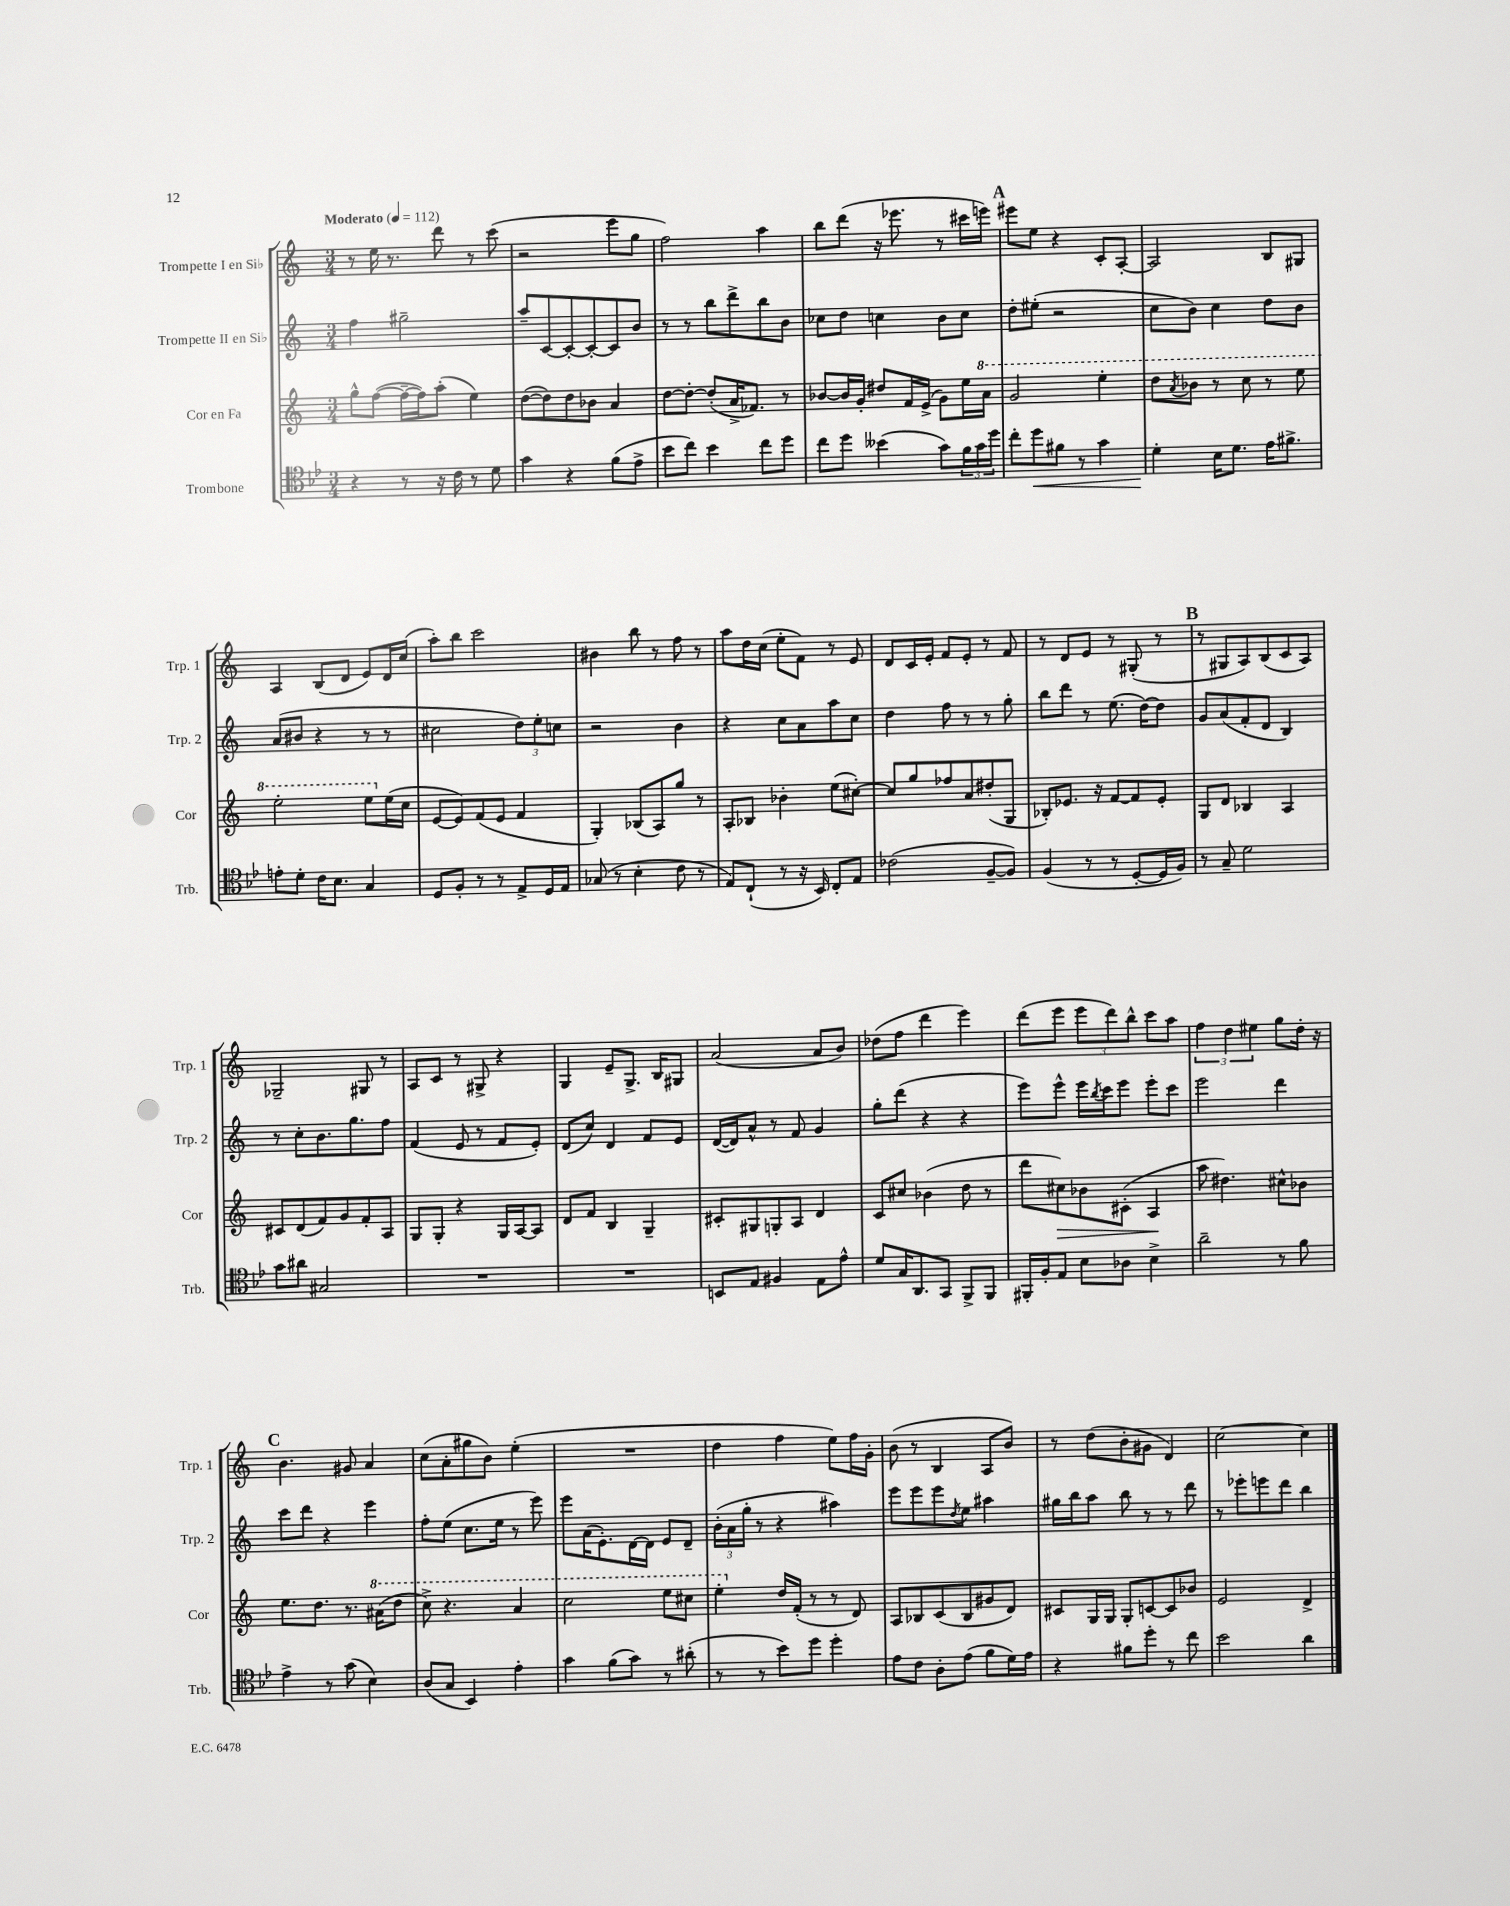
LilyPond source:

<<
\new StaffGroup <<
\new Staff = "s0" \with { instrumentName = "Trompette I en Sib" shortInstrumentName = "Trp. 1" } {
    \clef treble \key c \major \numericTimeSignature \time 3/4 \tempo "Moderato" 4 = 112
    r8 e''16 r8. d'''8 r8 c'''8( |
    r2 e'''8 g''8 |
    f''2) a''4 |
    b''8 d'''8( r16 ees'''8. r8 cis'''16 e'''16) |
    \mark \markup { \bold "A" } eis'''8 e''8 r4 c'8-. a8~-. |
    a2 b8 gis8 |
    a4 b8( d'8 e'8) d'16 c''16( |
    a''8-.) b''8 c'''2 |
    bis'4 b''8 r8 f''8 r8 |
    a''8 d''16 c''16( e''8-. f'8) r8 e'8 |
    d'8 c'16 e'16-. f'8 e'8-. r8 f'8 |
    r8 d'8 e'8 r8 gis8-.( r8 |
    \mark \markup { \bold "B" } r8 gis8 a8) b8( c'8 a8) |
    ges2-- gis8 r8 |
    a8 c'8 r8 gis8-> r4 |
    g4 e'8-- g8.-> b16 gis8 |
    a'2( a'8 b'8) |
    des''8( f''8 d'''4 e'''4) |
    d'''8( e'''8 \tuplet 3/2 { e'''8 d'''8) b''8-^ } c'''8 a''8 |
    \tuplet 3/2 { f''4 d''4 eis''4 } g''8 d''16-. r16 |
    \mark \markup { \bold "C" } b'4. gis'8 a'4 |
    c''8( a'8-. gis''8 b'8) e''4-.( |
    R2. |
    d''4 f''4 e''8) f''16 g'16-. |
    b'8( r8 b4 a8 b'8) |
    r8 d''8( b'8-. gis'8 d'4) |
    c''2~ c''4 \bar "|." |
}
\new Staff = "s1" \with { instrumentName = "Trompette II en Sib" shortInstrumentName = "Trp. 2" } {
    \clef treble \key c \major \numericTimeSignature \time 3/4
    f''4 gis''2-- |
    a''8-- c'8~ c'8~-. c'8~-. c'8 b'8 |
    r8 r8 b''8 d'''8-> b''8 b'8 |
    ces''8 d''8 c''4 b'8 c''8 |
    \mark \markup { \bold "A" } d''8-. eis''8-.( r2 |
    c''8 b'8) c''4 d''8 b'8 |
    a'8( bis'8 r4 r8 r8 |
    cis''2 \tuplet 3/2 { d''8) e''8-. c''8 } |
    r2 b'4 |
    r4 c''8 a'8 a''8 c''8 |
    d''4 f''8 r8 r8 g''8-. |
    b''8 d'''8 r8 e''8.( d''16~) d''8 |
    \mark \markup { \bold "B" } g'8 a'8( f'8-. d'8 b4) |
    r8 c''8-. b'8. g''8. f''8 |
    f'4( e'8 r8 f'8 e'8-.) |
    d'8( c''8) d'4 f'8 e'8 |
    d'16~( d'16) a'8-^ r8 f'8 g'4 |
    g''8-. d'''8( r4 r4 |
    e'''8) e'''8-^ e'''16 \acciaccatura { b''8 } c'''16 e'''8 e'''8-. c'''8 |
    e'''2 d'''4 |
    \mark \markup { \bold "C" } c'''8 d'''8 r4 e'''4 |
    f''8-. e''8( c''8. e''16 r8 e'''8) |
    e'''8 a'16( e'8.-.) d'16~ d'16 e'8 d'8-- |
    \tuplet 3/2 { b'16-.( a'16 g''16-. } r8 r4 ais''4) |
    e'''8 e'''8 e'''8 \acciaccatura { d''8 } e''8 ais''4 |
    gis''16 b''16 a''8 b''8 r8 r8 d'''8 |
    r8 ees'''8-. e'''8 d'''8 b''4 \bar "|." |
}
\new Staff = "s2" \with { instrumentName = "Cor en Fa" shortInstrumentName = "Cor" } {
    \clef treble \key c \major \numericTimeSignature \time 3/4
    g''8-^ f''8~( f''16~-- f''16) a''8-.( e''4) |
    d''8~( d''8) d''8 bes'8 a'4 |
    d''8~ d''8~-. d''8-.( a'16-> fes'8.) r8 |
    bes'8~ bes'16 g'16-. dis''8 f'16 e'16->( g'8) e''16 \ottava #1 a''16 |
    \mark \markup { \bold "A" } g''2 e'''4-. |
    d'''8 \acciaccatura { a''8 } bes''8 r8 c'''8 r8 e'''8 |
    e'''2-. e'''8 \ottava #0 e''16( c''16 |
    e'8~ e'8) f'8( e'8 f'4 |
    g4-.) bes8( a8) g''8 r8 |
    a8-. bes8 bes'4-. e''8( cis''8~-.) |
    cis''8 g''8 fes''8 a'8 dis''8-.( g8 |
    bes8-.) ees'8. r16 f'8~ f'8 ees'8-. |
    \mark \markup { \bold "B" } g8 d'8 bes4 a4 |
    cis'8 d'8( f'8) g'8 f'8-. a8 |
    g8 g8-. r4 g16 a16~ a8 |
    d'8 f'8 b4 g4-- |
    cis'8-. gis8 g8-. a8 d'4 |
    c'8 cis''8 bes'4( d''8 r8 |
    d'''8 cis''8\>) bes'8 cis'8-.( a4\! |
    a''8 dis''4.) cis''8-^ bes'8 |
    \mark \markup { \bold "C" } e''8. d''8. r8. \ottava #1 ais''16( d'''8 |
    c'''8->) r4. a''4 |
    c'''2 e'''8 cis'''8 |
    e'''4-. \ottava #0 d''16 f'16-.( r8 r8 d'8) |
    a8 bes8 c'8( bes8 gis'8 d'8) |
    cis'8 g16 g16 g8-. c'8~ c'8 bes'8 |
    e'2 d'4-> \bar "|." |
}
\new Staff = "s3" \with { instrumentName = "Trombone" shortInstrumentName = "Trb." } {
    \clef tenor \key bes \major \numericTimeSignature \time 3/4
    r4 r8 r16 c'16 r8 d'8 |
    g'4 r4 f'8( ees'8-> |
    bes'8 c''8) bes'4 c''8 d''8 |
    c''8 d''8 beses'4( g'8) \tuplet 3/2 { f'16 g'16 d''16 } |
    \mark \markup { \bold "A" } c''8-. d''8\< fis'8 r8 g'4 |
    d'4-.\! bes16 d'8. ees'16 fis'8.-> |
    e'8-. d'8-. c'16 bes8. g4 |
    d8 f8-. r8 r8 ees8-> d16 ees16 |
    ges8( r8 bes4-. c'8 r8 |
    ees8) c8-!( r8 r16 bes,16) c8-. ees8 |
    ces'2( f8~-- f8) |
    f4( r8 r8 d8~-. d16 f16) |
    \mark \markup { \bold "B" } r8 g8-- d'2 |
    g'8 ais'8 gis2 |
    R2. |
    R2. |
    b,8 ees8 fis4 ees8 ees'8-^ |
    d'8 g16 a,8. g,8 f,8-> f,8 |
    fis,16-. f16-. ees8 bes8 aes8 bes4-> |
    a'2-- r8 f'8 |
    \mark \markup { \bold "C" } ees'4-> r8 g'8( bes4) |
    a8( g8 bes,4) ees'4-. |
    g'4 f'8( g'8) r8 ais'8-.( |
    r8 r8 bes'8) d''8 d''4-. |
    ees'8 c'8 a8-. ees'8( f'8 d'16) ees'16 |
    r4 fis'8 d''8-. r8 c''8 |
    bes'2 a'4 \bar "|." |
}
>>
>>
\layout { \context { \Score \remove "Bar_number_engraver" } }
